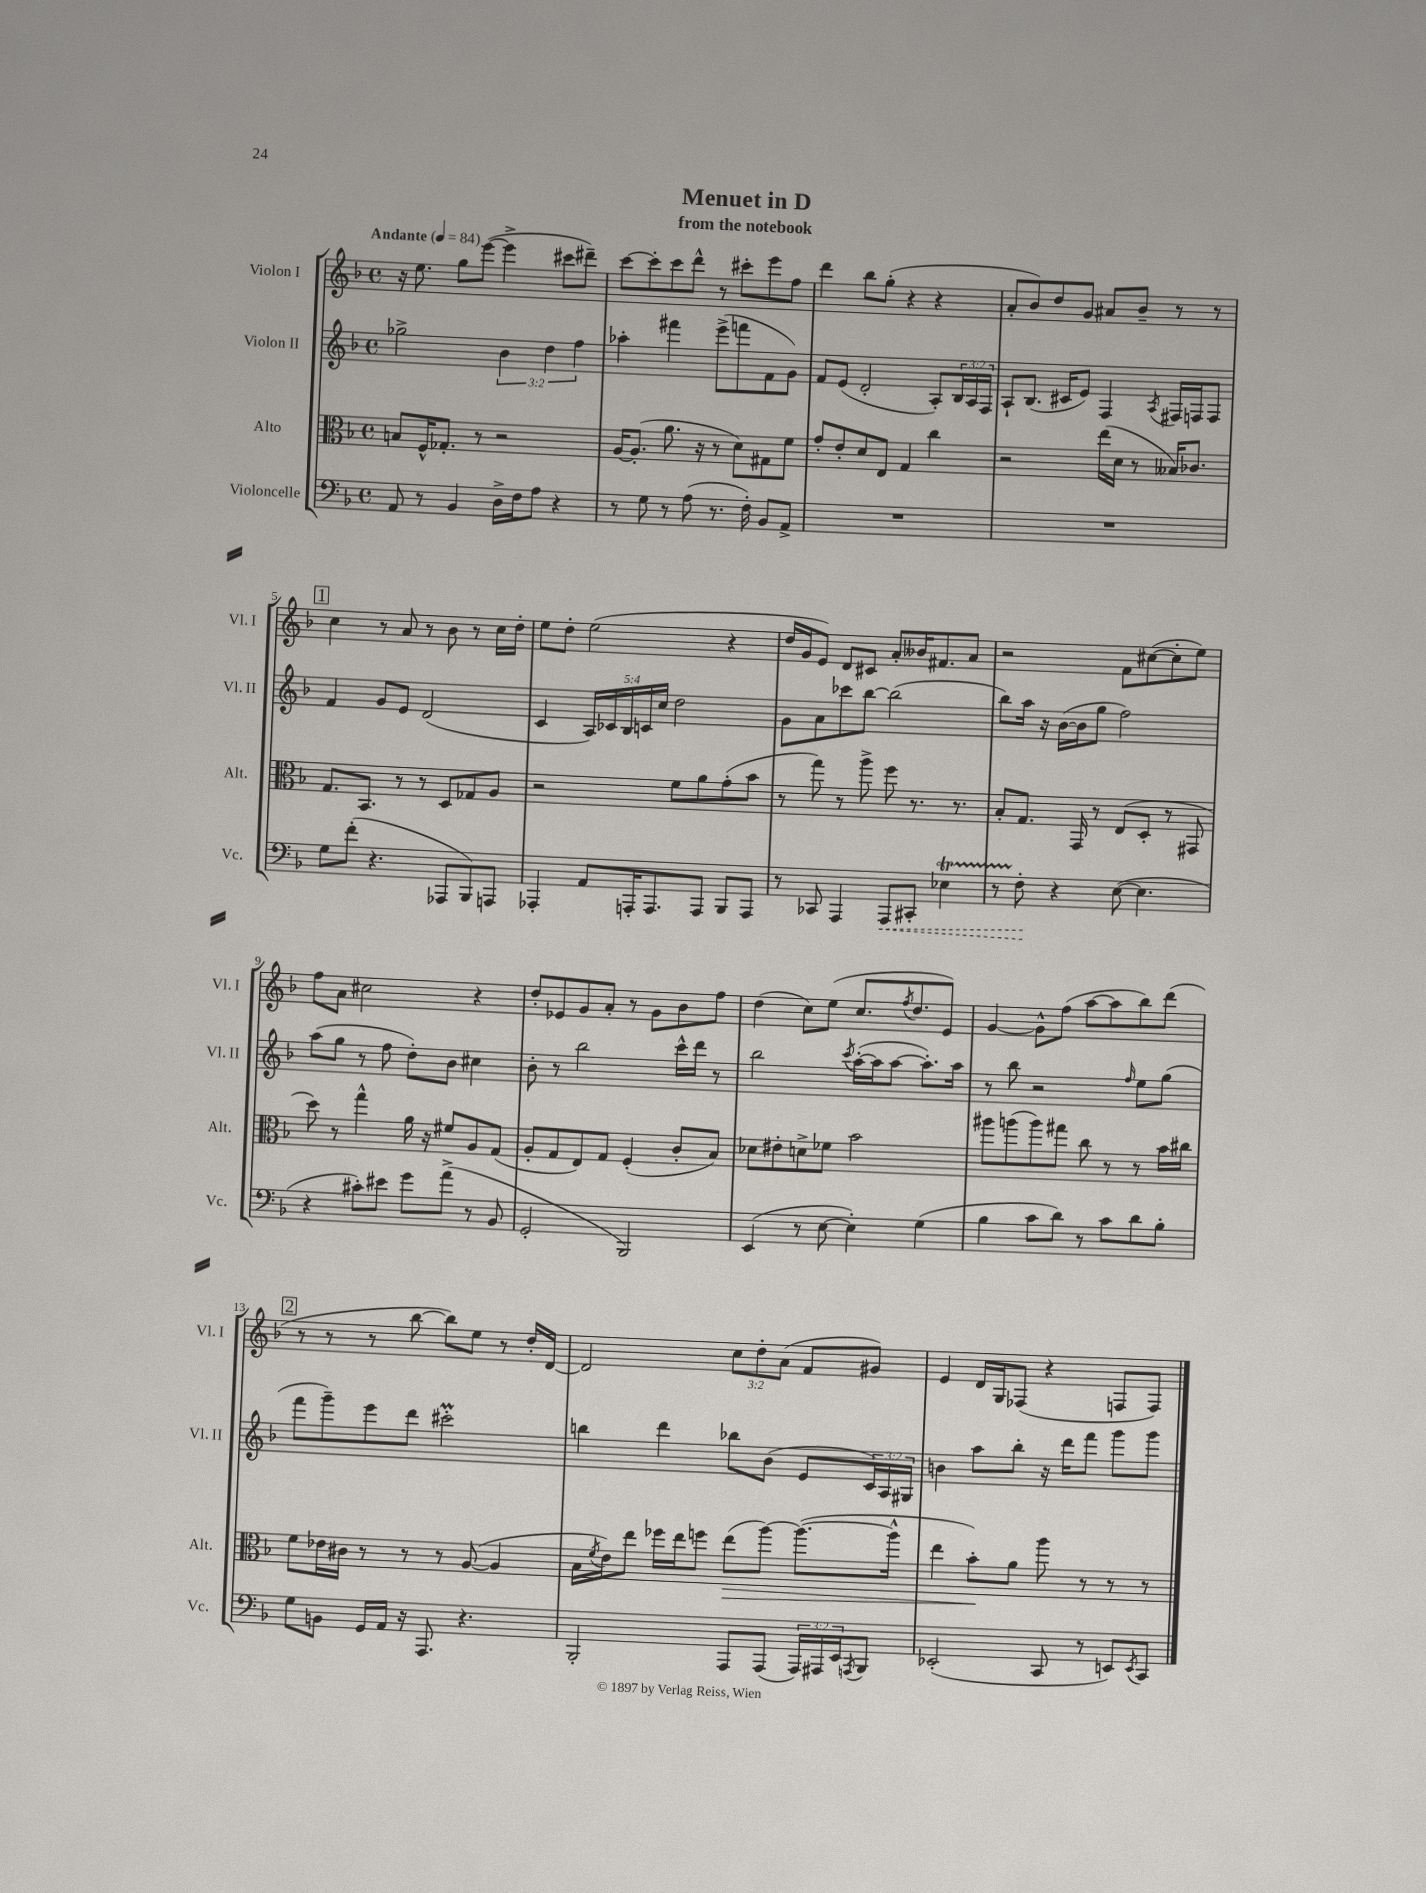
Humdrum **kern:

**kern	**dynam	**kern	**dynam	**kern	**kern
*part4	*part4	*part3	*part3	*part2	*part1
*staff4	*staff4	*staff3	*staff3	*staff2	*staff1
*I"Violoncelle	*	*I"Alto	*	*I"Violon II	*I"Violon I
*I'Vc.	*	*I'Alt.	*	*I'Vl. II	*I'Vl. I
*clefF4	*	*clefC3	*	*clefG2	*clefG2
*k[b-]	*	*k[b-]	*	*k[b-]	*k[b-]
*M4/4	*	*M4/4	*	*M4/4	*M4/4
*met(c)	*	*met(c)	*	*met(c)	*met(c)
*MM84	*	*MM84	*	*MM84	*MM84
=1	=1	=1	=1	=1	=1
!	!	!	!	!	!LO:TX:a:B:t=Andante
8AA/	.	8Bn/L	.	2gg-X^\	16r
.	.	.	.	.	8.ee\
8r	.	16F^^/K	.	.	.
.	.	8.G-X'/J	.	.	.
4BB-/	.	.	.	.	8gg\L
.	.	8r	.	.	([8eee\J
16D^\LL	.	2r	.	6b-\	4eee^\]
16F\J	.	.	.	.	.
8A\J	.	.	.	.	.
.	.	.	.	6dd\	.
4r	.	.	.	.	8ccc#X\L
.	.	.	.	6ff\	.
.	.	.	.	.	8ddd#X~\J)
=2	=2	=2	=2	=2	=2
8r	.	[16A/KL	.	4aa-X'\	[8ccc\L
.	.	(8.A'/J]	.	.	.
8G\	.	.	.	.	8ccc'\]
8r	.	8.a\	.	4fff#X\	8ccc\
(8A\	.	.	.	.	8ddd^^\J
.	.	16r	.	.	.
8.r	.	8r	.	(8eee^\L	8r
.	.	8d\L)	.	8fffn\	8ccc#X'\L
16F'\)	.	.	.	.	.
8BB-/L	.	8G#X\	.	8f\	8eee\
8AA^/J	.	8f\J	.	8g\J)	8ff\J
=3	=3	=3	=3	=3	=3
1r	.	8g'/L	.	8f/L	4ddd\
.	.	8e'/	.	(8e/J	.
.	.	8d/	.	2d'/	8bb-\L
.	.	8E/J	.	.	(8gg'\J
.	.	4G/	.	.	4r
.	.	4cc\	.	8A'/L)	4r
.	.	.	.	24B-/L	.
.	.	.	.	24A/	.
.	.	.	.	24F/JJ	.
=4	=4	=4	=4	=4	=4
1r	.	2r	.	8A`/L	8a'/L
.	.	.	.	(8.B-/J	8b-/)
.	.	.	.	.	8dd/
.	.	.	.	16c#X/KL	.
.	.	.	.	8e/J)	8g/J
.	.	(16ee\LL	.	4F/	8a#X/L
.	.	16d\JJ	.	.	.
.	.	8r	.	.	8b-~/J
.	.	.	.	8qA/	.
.	.	16B--X/KL)	.	16F#X/LL	8r
.	.	8.c-X/J	.	16Fn/J	.
.	.	.	.	8F/J	8r
!!LO:LB:g=z
!!LO:REH:place=s1:t=1
=5	=5	=5	=5	=5	=5
8G\L	.	8.G/L	.	4f/	4cc\
(8f'\J	.	.	.	.	.
.	.	8.BB-/J	.	.	.
4.r	.	.	.	8g/L	8r
.	.	8r	.	8e/J	8a/
.	.	8r	.	(2d/	8r
8AAA-X/L	.	8D/L	.	.	8b-\
8BBB-/)	.	8G-X/	.	.	8r
8AAAn/J	.	8A/J	.	.	16cc\LL
.	.	.	.	.	16dd'\JJ
=6	=6	=6	=6	=6	=6
4AAA-X'/	.	2r	.	4c/	8ee\L
.	.	.	.	.	8dd'\J
8AA/L	.	.	.	20A/LL)	(2ee\
.	.	.	.	20c-X/	.
.	.	.	.	20B-/	.
16AAAn'/K	.	.	.	.	.
.	.	.	.	20cn/	.
8.AAA/	.	.	.	.	.
.	.	.	.	20cc/JJ	.
.	.	8f\L	.	2dd\	.
8AAA/J	.	8a\	.	.	.
8BBB-/L	.	(8g'\	.	.	4r
8AAA/J	.	8b-\J	.	.	.
=7	=7	=7	=7	=7	=7
8r	.	8r	.	8g\L	16dd/LL
.	.	.	.	.	16g/J
8CC-X/	.	8gg\)	.	8a\	8e/J)
4AAA/	.	8r	.	8ccc-X\	8d/L
.	.	8aa^\	.	[8bb-\J	8c#X/J
!	!LO:HP:b	!	!	!	!
8AAA/L	<	8ff\	.	(2bb-\]	8a'/L
8CC#X'/J	.	8.r	.	.	16b--X/K
.	.	.	.	.	8.f#X/
4E-XT\	.	.	.	.	.
.	.	8.r	.	.	.
.	.	.	.	.	8a/J
=8	=8	=8	=8	=8	=8
8r	.	8B-'/L	.	8bb-\L)	2r
8F'\	.	8.G/J	.	16aa\Jk	.
.	.	.	.	16r	.
4r	[	.	.	([16b-\LL	.
.	.	16GG/	.	16b-\J]	.
.	.	8r	.	8gg\J	.
([8E\	.	(8E/L	.	2ff\)	8f\L
4.E\]	.	8D'/J	.	.	([8cc#X\
.	.	8r	.	.	8cc#'\]
.	.	8GG#X/	.	.	8ee\J)
!!LO:LB:g=z
=9	=9	=9	=9	=9	=9
4r	.	8dd\)	.	(8aa\L	8ff\L
.	.	8r	.	8gg\J	8a\J
8c#X'\L)	.	4gg^^\	.	8r	2cc#X\
8e#X\J	.	.	.	8ff\	.
8g\L	.	16a\	.	8dd'\L)	.
.	.	16r	.	.	.
(8a^\J	.	8f#X/L	.	8b-\J	.
8r	.	8A/	.	4cc#X\	4r
8BB-/	.	(8G/J	.	.	.
=10	=10	=10	=10	=10	=10
2GG'/	.	8A'/L	.	8b-'\	8dd'/L
.	.	8G/	.	8r	8e-X/
.	.	8E/)	.	2bb-\	8g/
.	.	8G/J	.	.	8a'/J
2BBB-/)	.	(4F'/	.	.	8r
.	.	.	.	.	8g\L
.	.	8c'/L	.	16ccc^^\LL	8b-\
.	.	.	.	16ddd\JJ	.
.	.	8B-/J)	.	8r	8ff\J
=11	=11	=11	=11	=11	=11
(4EE/	.	8d-X\L	.	2bb-\	(4dd\
.	.	8e#X'\	.	.	.
8r	.	8dn^\	.	.	8cc\L)
[8E\	.	8f-X\J	.	.	(8ee\J
.	.	.	.	8qccc/	.
4E'\])	.	2b-\	.	([16aa'\LL	8.cc/L
.	.	.	.	16aa\J]	.
.	.	.	.	[8aa\J	.
.	.	.	.	.	8qff/
.	.	.	.	.	8.dd/
(4G\	.	.	.	8.aa'\L])	.
.	.	.	.	.	8e/J)
.	.	.	.	16aa\Jk	.
=12	=12	=12	=12	=12	=12
4B-\	.	8aa#X\L	.	8r	[4g/
.	.	(8aan\	.	8bb-\	.
8c\L	.	8aa\)	.	2r	8g^^\L]
8d\J)	.	8gg#X\J	.	.	(8ff\J
8r	.	8cc\	.	.	[8aa\L
8c\L	.	8r	.	.	8aa\]
.	.	.	.	16qqff/	.
8d\	.	8r	.	8ee\L	8bb-\)
8B-'\J	.	16b-\LL	.	(8gg\J	(8ddd\J
.	.	16cc#X\JJ	.	.	.
!!LO:LB:g=z
!!LO:REH:place=s1:t=2
=13	=13	=13	=13	=13	=13
8G\L	.	8f\L	.	8fff\L	8r
8BBn\J	.	16e-X\L	.	8ggg~\)	8r
.	.	16c#X\JJ	.	.	.
16GG/LL	.	8r	.	8eee\	8r
16AA/JJ	.	.	.	.	.
16r	.	8r	.	8ddd\J	[8bb-\
8.AAA/	.	.	.	.	.
.	.	8r	.	2ccc#Xm'\	8bb-\L])
4.r	.	([8A/	.	.	8ee\J
.	.	4A/]	.	.	8r
.	.	.	.	.	16dd'/LL
.	.	.	.	.	[16d/JJ
=14	=14	=14	=14	=14	=14
2BBB-'/	.	16B-\LL	.	4bbn\	2d/]
.	.	8qf/	.	.	.
.	.	16e\J)	.	.	.
.	.	8ee\J	.	.	.
.	.	16ff-X\LL	.	4ddd\	.
.	.	16ee\J	.	.	.
.	.	8ffn\J	.	.	.
!	!	!	!LO:HP:b	!	!
8AAA/L	.	(8ee\L	>	8bb-X\L	12cc\L
.	.	.	.	.	12dd'\
(8AAA/J	.	[8aa\J)	.	(8b-\J	.
.	.	.	.	.	(12a\J
24AAA/LL)	.	(8.aa\L_	.	8e/L	8f/L
24AAA#X/	.	.	.	.	.
24EE/J	.	.	.	.	.
8qAAAn/	.	.	.	.	.
8BBB-/J	.	.	.	24c/L)	8g#X/J)
.	.	.	.	24A/	.
.	.	16aa^^\Jk]	.	.	.
.	.	.	.	24G#X/JJ	.
=15	=15	=15	=15	=15	=15
(2EE-X'/	.	4ee\	.	4bn\	4e/
.	.	8b-'\L)	.	8aa\L	16d/LL
.	.	.	.	.	16G/J
.	.	8a\J	]	8bb-'\J	(8F-X/J
8CC/	.	8aa\	.	16r	4r
.	.	.	.	16ddd\KL	.
8r	.	8r	.	8fff\J	.
8EEn/L)	.	8r	.	8ggg\L	8Fn/L
8qEE/	.	.	.	.	.
8CC/J	.	8r	.	8ggg\J	8F/J)
==	==	==	==	==	==
*-	*-	*-	*-	*-	*-
